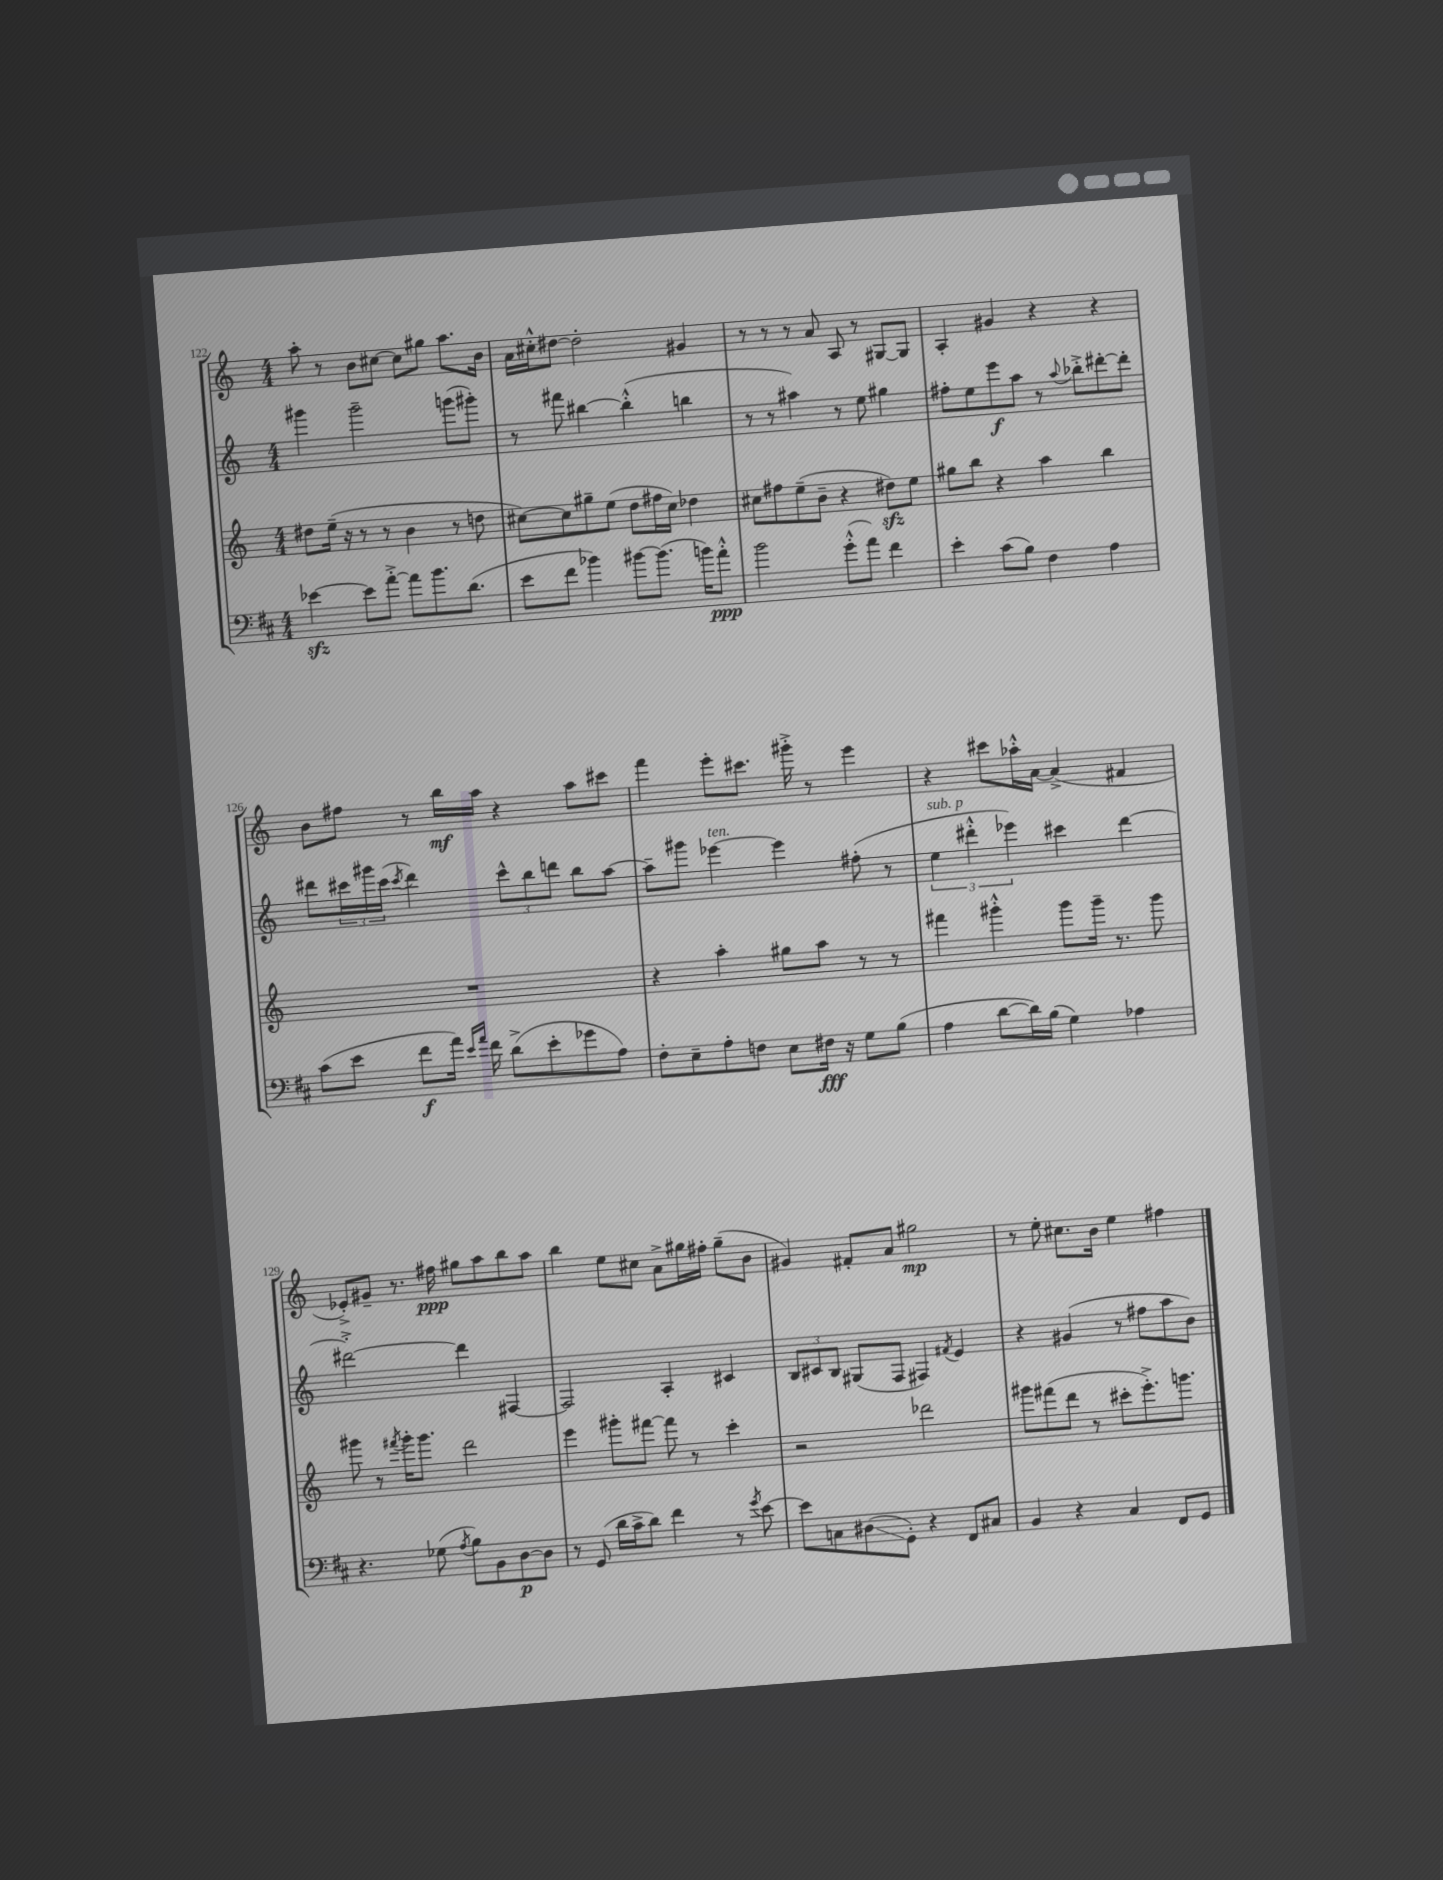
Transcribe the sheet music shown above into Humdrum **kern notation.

**kern	**kern	**kern	**kern
*staff4	*staff3	*staff2	*staff1
*clefF4	*clefG2	*clefG2	*clefG2
*k[f#c#]	*k[]	*k[]	*k[]
*M4/4	*M4/4	*M4/4	*M4/4
[4e-\	8dd#\L	4ggg#\	8aa'\
.	(16ee~\Jk	.	8r
.	16r	.	.
8e-\]L	8r	2ggg#~\	8b\L
[8a'^\J	8r	.	[8cc#\J
8a\]L	4b\	.	8cc#\]L
8.b\	.	.	8gg#\J
.	8r	(8ggg\L	8.aa\L
(8.d\J	.	.	.
.	8dd\	8ggg#'\J)	.
.	.	.	16b\Jk
=	=	=	=
8e\L	[8cc#\L)	8r	16a\LL
.	.	.	16cc#'^^\J
8f#\J	8cc#\]	8fff#\	[8dd#\J
4b-\)	8gg#~\	[4bb#\	2dd#'\]
.	(8ee\J	.	.
[8b#\L	8dd\L	(4bb#'^^\]	.
(8.b#\]J	16ff#\L	.	.
.	16cc#\JJ)	.	.
.	4dd-\	4bb\	4g#/
16b\LK)	.	.	.
8a'^^\J	.	.	.
=	=	=	=
2b\	8cc#\L	8r	8r
.	8ff#\	8r	8r
.	(8ee~\	4aa#\)	8r
.	8b~\J	.	8a/
(8g'^^\L	4r	8r	8A/
8a\J)	.	8ee\	8r
4f#\	8dd#\L)	4gg#\	[8G#/L
.	8ee\J	.	8G#/]J
=	=	=	=
4e'\	8gg#\L	8ff#'\L	4A'/
.	8bb\J	8ee\	.
(8c#\L	4r	8eee\	4g#/
8B\J)	.	8aa\J	.
4F#\	4aa\	8r	4r
.	.	8qqaa/	.
.	.	8bb-'^\L	.
4A\	4bb\	[8ddd#'\	4r
.	.	8ddd#'\]J	.
=	=	=	=
(8c#\L	1r	8ddd#\L	8b\L
8e\J	.	24ccc#\L	8ff#\J
.	.	24ggg#\	.
.	.	(24ccc#\JJ	.
.	.	8qccc#/	.
8f#\L	.	4ddd#\)	8r
16a\Jk)	.	.	16bb\LL
16qqe/LL	.	.	.
16qqa/JJ	.	.	.
16f#\	.	.	16aa\JJ
(8d^\L	.	12ccc#^^\L	4r
.	.	12bb\	.
8e'\	.	.	.
.	.	12ddd\J	.
8g-\	.	8bb\L	8aa\L
8A\J)	.	[8aa\J	8ccc#\J
=	=	=	=
8F#'\L	4r	8aa~\]L	4fff\
8E~\	.	8ggg#\J	.
8A'\	4aa'\	[4eee-\	8eee'\L
8F\J	.	.	8.ccc#\J
8E\L	8gg#\L	4eee-\]	.
.	.	.	16ggg#'^\
16F#\Jk	8aa\J	.	8r
16r	.	.	.
8G\L	8r	(8ff#'\	4eee\
(8B\J	8r	8r	.
=	=	=	=
4A\	4fff#\	6ee\	4r
.	.	6ddd#'^^\	.
[8d\L	4ggg#'^^\	.	8ccc#\L
.	.	6eee-\)	.
16d\]L)	.	.	16aa-'^^\L
(16B\JJ	.	.	[16a\JJ
4G\)	8ggg#\L	4ccc#\	(4a^/]
.	16ggg#~\Jk	.	.
.	8.r	.	.
4A-\	.	[4ddd#\	4f#/
.	8ggg#\	.	.
=	=	=	=
4.r	8ggg#\	2ddd#'^\_	8e-'^/L)
.	8r	.	8g#~/J
.	8qfff#/	.	.
.	16ggg#'\LK	.	8.r
.	8.ggg#\J	.	.
(8G-\	.	.	.
.	.	.	16ff#\
8qA/	.	.	.
8B\L)	2ddd\	4ddd#\]	8gg#\L
8BB\	.	.	8aa\
[8D\	.	[4F#/	8bb\
8D\]J	.	.	8aa\J
=	=	=	=
8r	4eee\	2F#/]	4bb\
(8GG/	.	.	.
16d\LL	8ggg#'\L	.	8ee\L
16c#^\J	.	.	.
8d\J)	[8fff#\J	.	8cc#\J
4f#\	8fff#\]	4A'/	8a^\L
.	8r	.	16gg#\L
.	.	.	16ff#'\JJ
8r	4ccc'\	4c#/	(8gg#~\L
8qg/	.	.	.
[8e\	.	.	8b\J
=	=	=	=
8e\]L	2r	12B/L	4g#/)
.	.	12c#/	.
8C\	.	.	.
.	.	12B/J	.
(8D#\	.	(8G#/L	8f#'/L
8GG'\J)	.	8F/J	8a/J
4r	2ddd-\	4F#/)	2gg#\
.	.	8qf#/	.
8FF#/L	.	4e/	.
8C#/J	.	.	.
=	=	=	=
4BB/	8ggg#\L	4r	8r
.	(8fff#\	.	8ee'\
4r	8ddd\J	(4g#/	8.cc#\L
.	8r	.	.
.	.	.	16b\Jk
4C#/	8ccc#'\L	8r	4ee\
.	8.eee'^\)	8ff#\L	.
8FF#/L	.	8aa\	4ff#\
.	8.ggg\J	.	.
8GG/J	.	8b\J)	.
==	==	==	==
*-	*-	*-	*-
